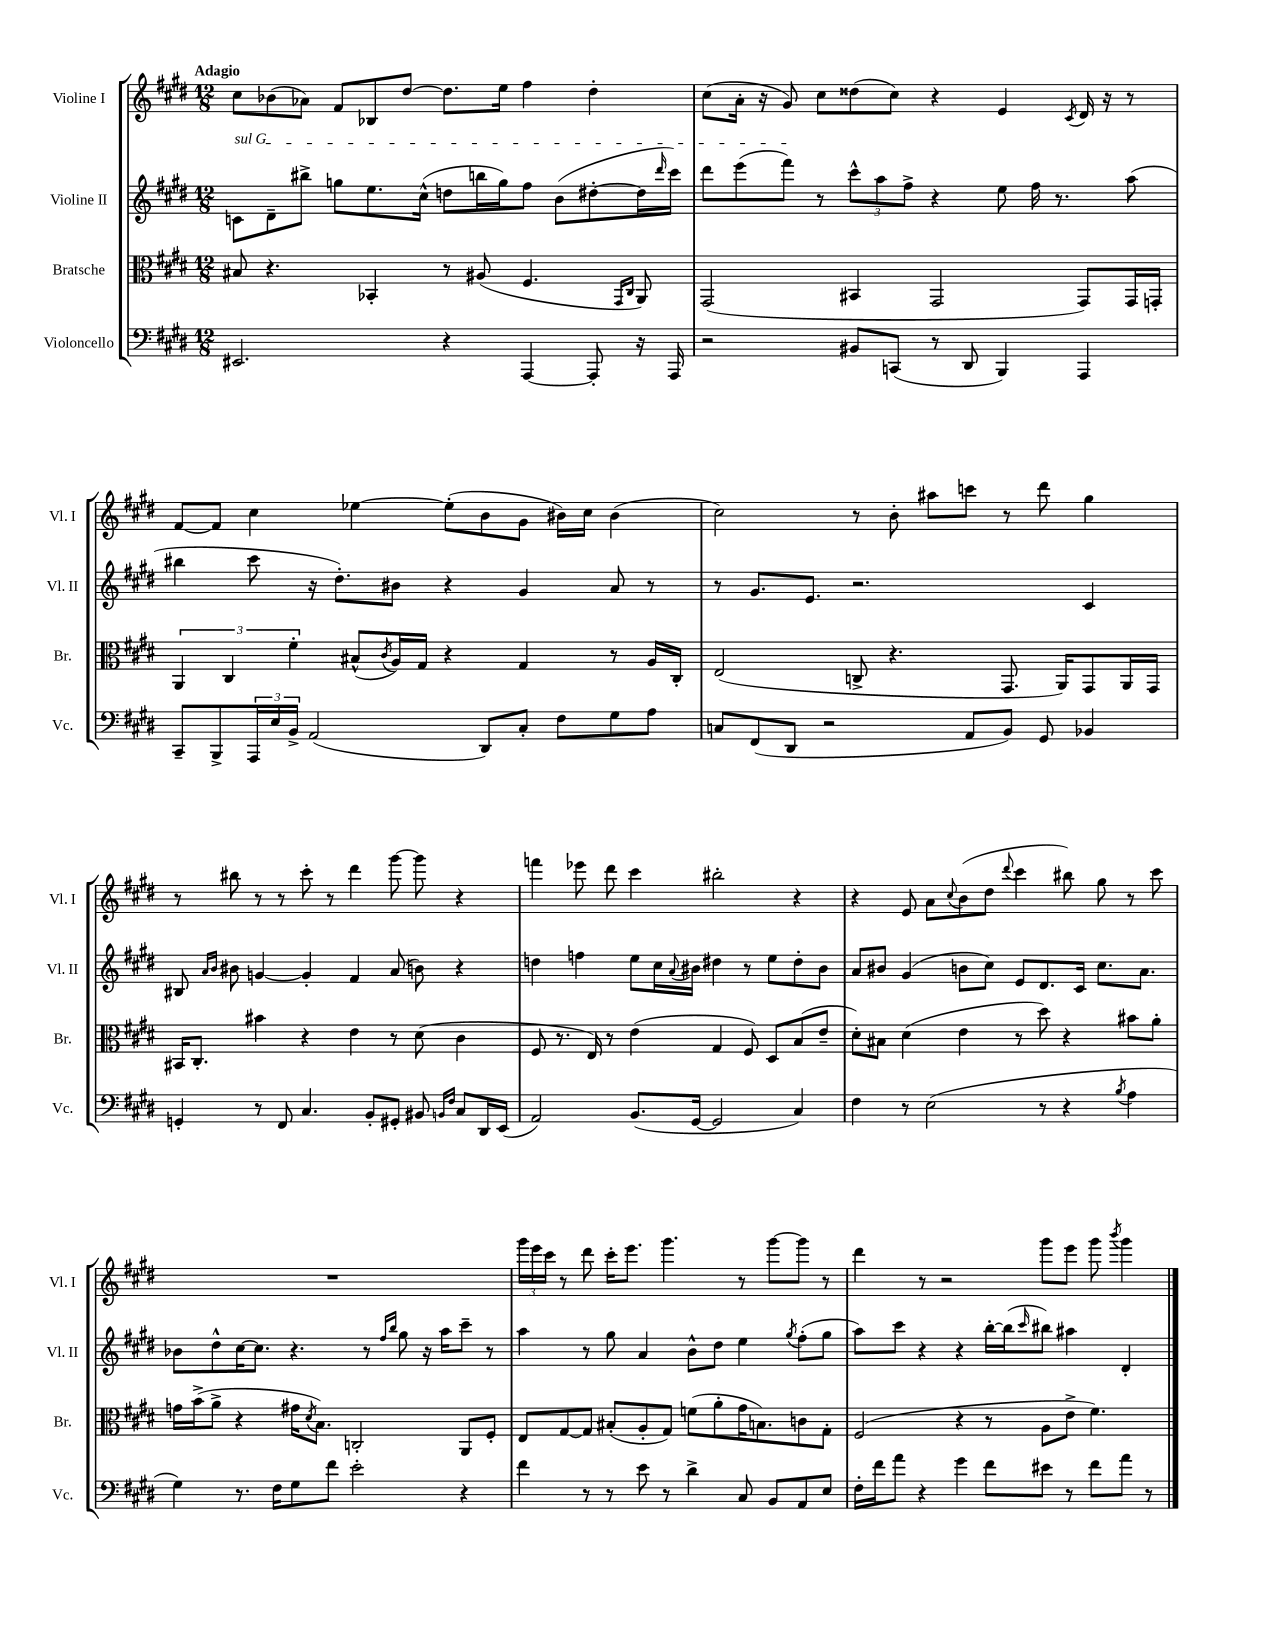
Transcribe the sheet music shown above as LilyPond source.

<<
\new StaffGroup <<
\new Staff = "s0" \with { instrumentName = "Violine I" shortInstrumentName = "Vl. I" } {
    \clef treble \key e \major \numericTimeSignature \time 12/8 \tempo "Adagio"
    cis''8 bes'8( aes'8) fis'8 bes8 dis''8~ dis''8. e''16 fis''4 dis''4-. |
    cis''8( a'16-. r16 gis'8) cis''8 disis''8( cis''8) r4 e'4 \acciaccatura { cis'8 } dis'16 r16 r8 |
    fis'8~ fis'8 cis''4 ees''4~ ees''8-.( b'8 gis'8 bis'16) cis''16 bis'4( |
    cis''2) r8 b'8-. ais''8 c'''8 r8 dis'''8 gis''4 |
    r8 bis''8 r8 r8 cis'''8-. r8 dis'''4 gis'''8~ gis'''8 r4 |
    f'''4 ees'''8 dis'''8 cis'''4 bis''2-. r4 |
    r4 e'8 a'8 \appoggiatura { cis''8 } b'8( dis''8 \appoggiatura { dis'''8 } cis'''4 bis''8) gis''8 r8 cis'''8 |
    R1. |
    \tuplet 3/2 { gis'''16 e'''16 cis'''16 } r8 dis'''8 cis'''16-. e'''8. gis'''4. r8 gis'''8~ gis'''8 r8 |
    dis'''4 r8 r2 gis'''8 e'''8 gis'''8 \acciaccatura { b'''8 } gis'''4 \bar "|." |
}
\new Staff = "s1" \with { instrumentName = "Violine II" shortInstrumentName = "Vl. II" } {
    \clef treble \key e \major \numericTimeSignature \time 12/8
    \once \override TextSpanner.bound-details.left.text = \markup { \italic "sul G" } c'8\startTextSpan dis'8-- bis''8-> g''8 e''8. cis''16-^( d''8 b''16 g''16) fis''8 b'8( dis''8~-. dis''16 \grace { dis'''16 } cis'''16) |
    dis'''8 e'''8( fis'''8\stopTextSpan) r8 \tuplet 3/2 { cis'''8-^ a''8 fis''8-> } r4 e''8 fis''16 r8. a''8( |
    bis''4 cis'''8 r16 dis''8.-.) bis'8 r4 gis'4 a'8 r8 |
    r8 gis'8. e'8. r2. cis'4 |
    bis8 \grace { a'16 b'16 } bis'8 g'4~ g'4-. fis'4 a'8( b'8) r4 |
    d''4 f''4 e''8 cis''16 \appoggiatura { a'8 } bis'16 dis''4 r8 e''8 dis''8-. bis'8 |
    a'8 bis'8 gis'4( b'8 cis''8) e'8 dis'8. cis'16 cis''8. a'8. |
    bes'8 dis''8-^ cis''16~ cis''8. r4. r8 \grace { fis''16 b''16 } gis''8 r16 a''16 cis'''8-- r8 |
    a''4 r8 gis''8 a'4 b'8-^ dis''8 e''4 \acciaccatura { gis''8 } fis''8-.( gis''8 |
    a''8) cis'''8 r4 r4 b''16~-. b''16( \grace { cis'''16 } bis''8) ais''4 dis'4-. \bar "|." |
}
\new Staff = "s2" \with { instrumentName = "Bratsche" shortInstrumentName = "Br." } {
    \clef alto \key e \major \numericTimeSignature \time 12/8
    bis8 r4. bes,4-. r8 ais8( fis4. \grace { gis,16 cis16 } a,8) |
    gis,2( bis,4 gis,2 gis,8) gis,16 g,16-. |
    \tuplet 3/2 { a,4 cis4 fis'4-. } bis8-^( \acciaccatura { cis'8 } a16) gis16 r4 gis4 r8 a16 cis16-. |
    e2( c8-> r4. gis,8. a,16) gis,8 a,16 gis,16 |
    bis,16 cis8.-. bis'4 r4 e'4 r8 dis'8( cis'4 |
    fis8 r8. e16) r8 e'4( gis4 fis8) dis8 b8( e'8-- |
    dis'8-.) bis8 dis'4( e'4 r8 dis''8) r4 bis'8 a'8-. |
    g'16 b'16->( a'8-> r4 gis'16 \acciaccatura { dis'8 } b8.) c2-. a,8 fis8-. |
    e8 gis8~ gis8 bis8-.( a8-. gis8) f'8( a'8-. gis'16 b8.) c'8 gis8-. |
    fis2( r4 r8 a8 e'8-> fis'4.) \bar "|." |
}
\new Staff = "s3" \with { instrumentName = "Violoncello" shortInstrumentName = "Vc." } {
    \clef bass \key e \major \numericTimeSignature \time 12/8
    eis,2. r4 a,,4~ a,,8-. r16 a,,16 |
    r2 bis,8 c,8( r8 dis,8 b,,4) a,,4 |
    cis,8-- b,,8-> \tuplet 3/2 { a,,16 e16 b,16-> } a,2( dis,8) cis8-. fis8 gis8 a8 |
    c8 fis,8( dis,8 r2 a,8 b,8) gis,8 bes,4 |
    g,4-. r8 fis,8 cis4. b,8-. gis,8-. bis,8 \grace { b,16 fis16 } cis8 dis,16 e,16( |
    a,2) b,8.( gis,16~ gis,2 cis4) |
    fis4 r8 e2( r8 r4 \acciaccatura { b8 } a4 |
    gis4) r8. fis16 gis8 fis'8 e'2-. r4 |
    fis'4 r8 r8 e'8 r8 dis'4-> cis8 b,8 a,8 e8 |
    fis16-. fis'16 a'8 r4 gis'4 fis'8 eis'8 r8 fis'8 a'8 r8 \bar "|." |
}
>>
>>
\layout { \context { \Score \remove "Bar_number_engraver" } }
